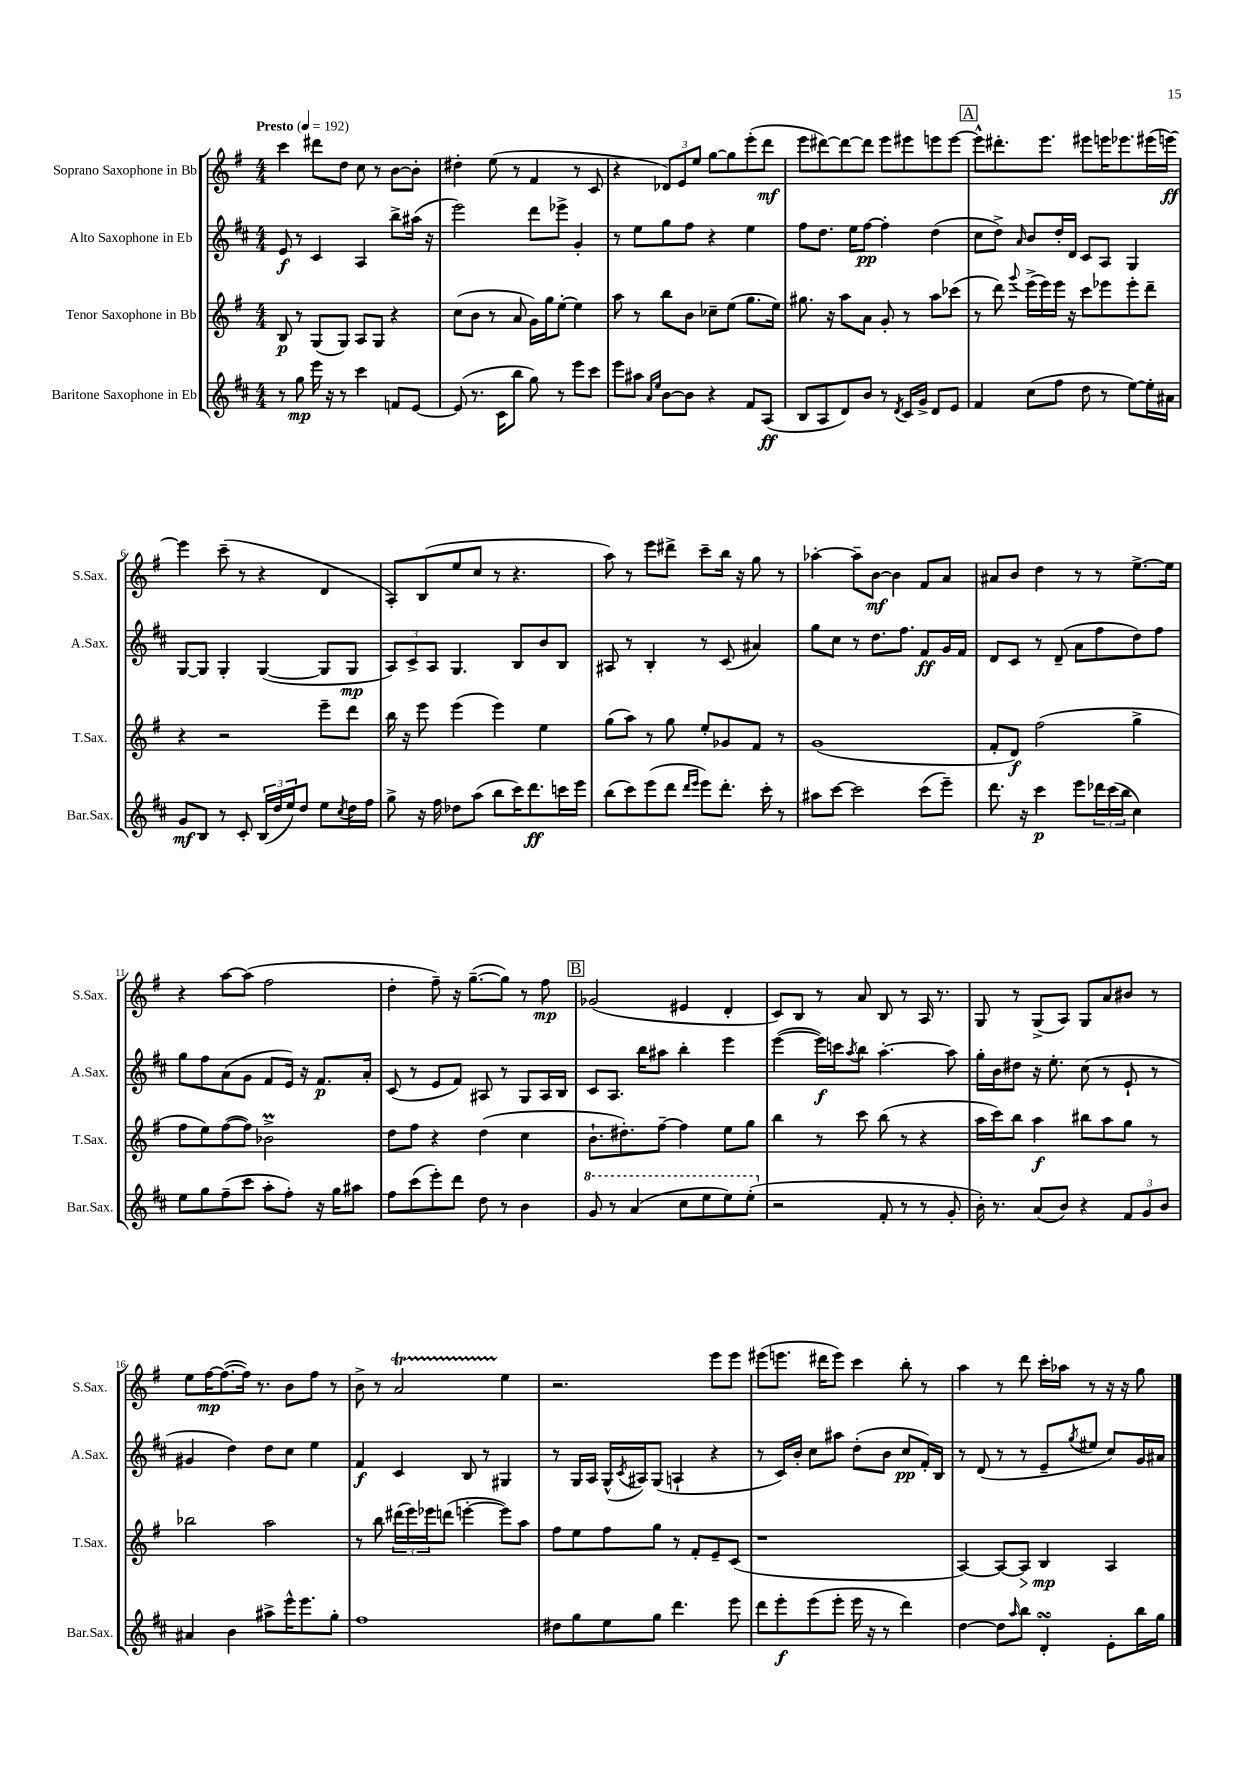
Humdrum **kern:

**kern	**kern	**kern	**kern
*staff4	*staff3	*staff2	*staff1
*clefG2	*clefG2	*clefG2	*clefG2
*k[f#c#]	*k[f#]	*k[f#c#]	*k[f#]
*M4/4	*M4/4	*M4/4	*M4/4
*MM192	*MM192	*MM192	*MM192
8r	8B/	8e/	4ccc\
8gg\	8r	8r	.
16eee\	(8G/L	4c#/	8ddd#\L
16r	.	.	.
8r	8G/J)	.	8dd\J
4ccc#\	8A/L	4A/	8cc\
.	8G/J	.	8r
8f/L	4r	8bb^\L	[8b\L
[8e/J	.	(16aa#\Jk	8b'\]J
.	.	16r	.
=	=	=	=
(8e/]	(8cc\L	2eee\)	4dd#'\
8.r	8b\J	.	.
.	8r	.	(8ee\
16c#\LK	.	.	.
8bb\J	8a/	.	8r
8gg\)	16g\LL)	8ddd\L	4f#/
.	16gg\J	.	.
8r	[8ee'\J	8eee-^\J	.
8eee\L	4ee\]	4g'/	8r
8ccc#\J	.	.	8c/
=	=	=	=
8eee\L	8aa\	8r	4r
8aa#\J	8r	8ee\L	.
16qqa/LL	.	.	.
16qqee/JJ	.	.	.
[8b\L	8bb\L	8gg\	12d-/L)
.	.	.	12e/
8b\]J	8b\J	8ff#\J	.
.	.	.	12ee/J
4r	8cc-~\L	4r	[8gg\L
.	(8ee\J	.	8gg\]
8f#/L	8.gg\L	4ee\	(8eee'\
(8A/J	.	.	8ddd\J
.	16ee\Jk)	.	.
=	=	=	=
8B/L	8.gg#\	8ff#\L	8eee\L
8A/	.	8.dd\J	[8ddd#\)
.	16r	.	.
8d/)	8aa\L	.	8ddd#\_
.	.	16ee\LK	.
8b/J	8a\J	[8ff#\J	8ddd#\]J
8r	8g'/	4ff#'\]	8eee\L
8qd/	.	.	.
16c#/LL	8r	.	8eee#\
16g^/JJ	.	.	.
8d/L	8aa\L	(4dd\	8eee\
8e/J	(8ccc-\J	.	[8eee\J
=	=	=	=
4f#/	8r	8cc#\L	8eee^^\]L
.	8ddd\)	8dd^\J)	8.ddd#'\
.	8qqggg/	16qqa/	.
(8cc#\L	(16eee^\LL	8b/L	.
.	16eee\)	.	8.eee\J
8ff#\J	16eee\JJ	16dd'/L	.
.	16r	16d/JJ	.
8dd\	8ccc\L	8c#/L	8eee#\L
8r	8eee-\	8A/J	16eee\K
.	.	.	8.eee-\
[8ee\L)	8eee-'\	4G/	.
16ee'\]L	8ddd~\J	.	(16eee#\L
16a#\JJ	.	.	[16eee\JJ)
=	=	=	=
8g/L	4r	[8G/L	4eee\]
8B/J	.	8G/]J	.
8r	2r	4G'/	(8ccc~\
8c#'/	.	.	8r
(24B/LL	.	([4G/	4r
24dd/	.	.	.
24ee/J)	.	.	.
8dd/J	.	.	.
8ee\L	8eee~\L	8G/]L	4d/
8qcc#/	.	.	.
16dd\L	8ddd\J	8G/J	.
16ff#\JJ	.	.	.
=	=	=	=
8gg^\	16bb\	12A/L)	8A'/L)
.	16r	.	.
.	.	12c#^/	.
16r	8eee\	.	(8B/
.	.	12A/J	.
16ff#\	.	.	.
8dd-\L	(4eee\	4.G/	8ee/
(8aa\J	.	.	8cc/J
8bb\L	4eee\)	.	8r
16ccc#\K)	.	8B/L	4.r
8.ddd\	.	.	.
.	4ee\	8b/	.
16ccc\L	.	8B/J	.
16eee\JJ	.	.	.
=	=	=	=
(8bb\L	(8gg\L	8A#/	8aa\)
8ccc#\)	8aa\J)	8r	8r
(8eee\	8r	4B'/	8eee\L
8ddd\J	8gg\	.	8ddd#^\J
16qqddd/LL	.	.	.
16qqeee/JJ	.	.	.
8eee\L)	8ee'/L	8r	8ccc~\L
8.ddd'\J	8g-/	(8c#/	16bb\Jk
.	.	.	16r
.	8f#/J	4a#/)	8gg\
16ccc#'\	.	.	.
8r	8r	.	8r
=	=	=	=
8aa#\L	(1g	8gg\L	[4aa-'\
[8ccc#\J	.	8cc#\J	.
2ccc#\]	.	8r	8aa-~\]L
.	.	8.dd\L	[8b\J
.	.	.	4b\]
.	.	8.ff#\J	.
(8ccc#\L	.	8f#/L	8f#/L
8eee~\J)	.	16g/L	8a/J
.	.	16f#/JJ	.
=	=	=	=
8.ddd\	8f#'/L	8d/L	8a#/L
.	8d/J)	8c#/J	8b/J
16r	.	.	.
4ccc#\	(2ff#\	8r	4dd\
.	.	(8d~/	.
8eee\L	.	8a\L	8r
24ddd-\L	.	8ff#\	8r
(24ccc#\	.	.	.
24bb\JJ	.	.	.
4cc#\)	4gg^\	8dd\)	[8.ee^\L
.	.	8ff#\J	.
.	.	.	16ee\]Jk
=	=	=	=
8ee\L	8ff#\L	8gg\L	4r
8gg\	8ee\)	8ff#\	.
(8ff#~\	([8ff#\	(8a\	[8aa\L
8ccc#\J	8ff#\]J)	8g\J	(8aa\]J
8aa'\L	2b-^\	8f#/L	2ff#\
8ff#'\J)	.	16e/Jk)	.
.	.	16r	.
16r	.	8.f#/L	.
16gg\LK	.	.	.
8aa#\J	.	.	.
.	.	16a'/Jk	.
=	=	=	=
8ff#\L	8dd\L	(8c#/	4dd'\
(8ccc#\	8ff#\J	8r	.
8eee'\)	4r	8e/L	8ff#~\)
8ddd\J	.	8f#/J)	16r
.	.	.	([8.gg~\L
8dd\	(4dd\	8A#/	.
8r	.	8r	8gg\]J)
4b\	4cc\	8G/L	8r
.	.	16A#/L	8ff#\
.	.	16B/JJ	.
=	=	=	=
8gg/	8.b`\L	8c#/L	(2g-/
8r	.	8.A/J	.
.	8.dd#'\)	.	.
(4aa/	.	.	.
.	.	16bb\LK	.
.	[8ff#~\J	8aa#\J	.
8ccc#\L	4ff#\]	4bb'\	4e#/
8eee\	.	.	.
8eee\)	8ee\L	4eee\	4d'/
(8eee'\J	8gg\J	.	.
=	=	=	=
2r	4bb\	([4eee\	8c/L)
.	.	.	8B/J
.	8r	16eee\]LL)	8r
.	.	16ccc\J	.
.	.	8qaa/	.
.	8ccc\	8bb\J	8a/
8f#'/	(8bb\	[4.aa'\	8B/
8r	8r	.	8r
8r	4r	.	16A/
.	.	.	8.r
8g'/	.	8aa\]	.
=	=	=	=
16b'\)	16aa\LL	16gg'\LL	8G/
8.r	16ccc\J)	16b\J	.
.	8bb\J	8dd#\J	8r
(8a/L	4aa\	16r	(8G^/L
.	.	8.ee'\	.
8b/J)	.	.	8A/J)
4r	8bb#\L	(8cc#\	8G/L
.	8aa\	8r	8a/
12f#/L	8gg\J	8e`/	8b#/J
12g/	.	.	.
.	8r	8r	8r
12b/J	.	.	.
=	=	=	=
4a#/	2bb-\	4g#/	8ee\L
.	.	.	[16ff#\K
.	.	.	(8.ff#\_
4b\	.	4dd\)	.
.	.	.	16ff#\]Jk)
.	.	.	8.r
8aa#^\L	2aa\	8dd\L	.
16eee^^\K	.	8cc#\J	8b\L
8.eee\	.	.	.
.	.	4ee\	8ff#\J
8gg'\J	.	.	8r
=	=	=	=
1ff#	8r	4f#/	8b^\
.	8bb\	.	8r
.	(24ddd#\LL	4c#/	2a/
.	24eee\)	.	.
.	24eee-\J	.	.
.	(8ddd\J	.	.
.	[4eee'\	8B/	.
.	.	8r	.
.	8eee\]L)	4G#/	4ee\
.	8aa\J	.	.
=	=	=	=
8dd#\L	8ff#\L	8r	2.r
8gg\	8ee\	16G/LL	.
.	.	16A/JJ	.
8ee\	8ff#\	(16G^^/LL	.
.	.	8qc#/	.
.	.	16A#/J)	.
8gg\J	8gg\J	(8G/J	.
4.ddd\	8r	4A`/	.
.	8f#'/L	.	.
.	8e~/	4r	8eee\L
8eee\	(8c/J	.	8eee\J
=	=	=	=
8ddd\L	1r	8r	(8eee#\L
8eee'\	.	16c#/LL)	8.eee\J
.	.	16b'/JJ	.
(8eee\	.	8cc#\L	.
.	.	.	16ddd#\LK
8eee'\J	.	8aa#\J	8eee\J)
16eee\	.	(8dd'\L	4ccc\
16r	.	.	.
8r	.	8b\J	.
4ddd\)	.	8cc#/L	8bb'\
.	.	16f#'/L)	8r
.	.	16B/JJ	.
=	=	=	=
[4dd\	[4A/)	8r	4aa\
.	.	(8d/	.
8dd\]L	8A/_L	8r	8r
16qqaa/	.	.	.
8bb\J	8A/]J	8r	8ddd\
4d'/	4B/	8e~/L	16ccc'\LL
.	.	.	16aa-\JJ
.	.	8qgg/	.
.	.	8ee#/J	8r
8e'\L	4A/	8cc#/L)	16r
.	.	.	16r
16bb\L	.	16g/L	8gg\
16gg\JJ	.	16a#/JJ	.
==	==	==	==
*-	*-	*-	*-
